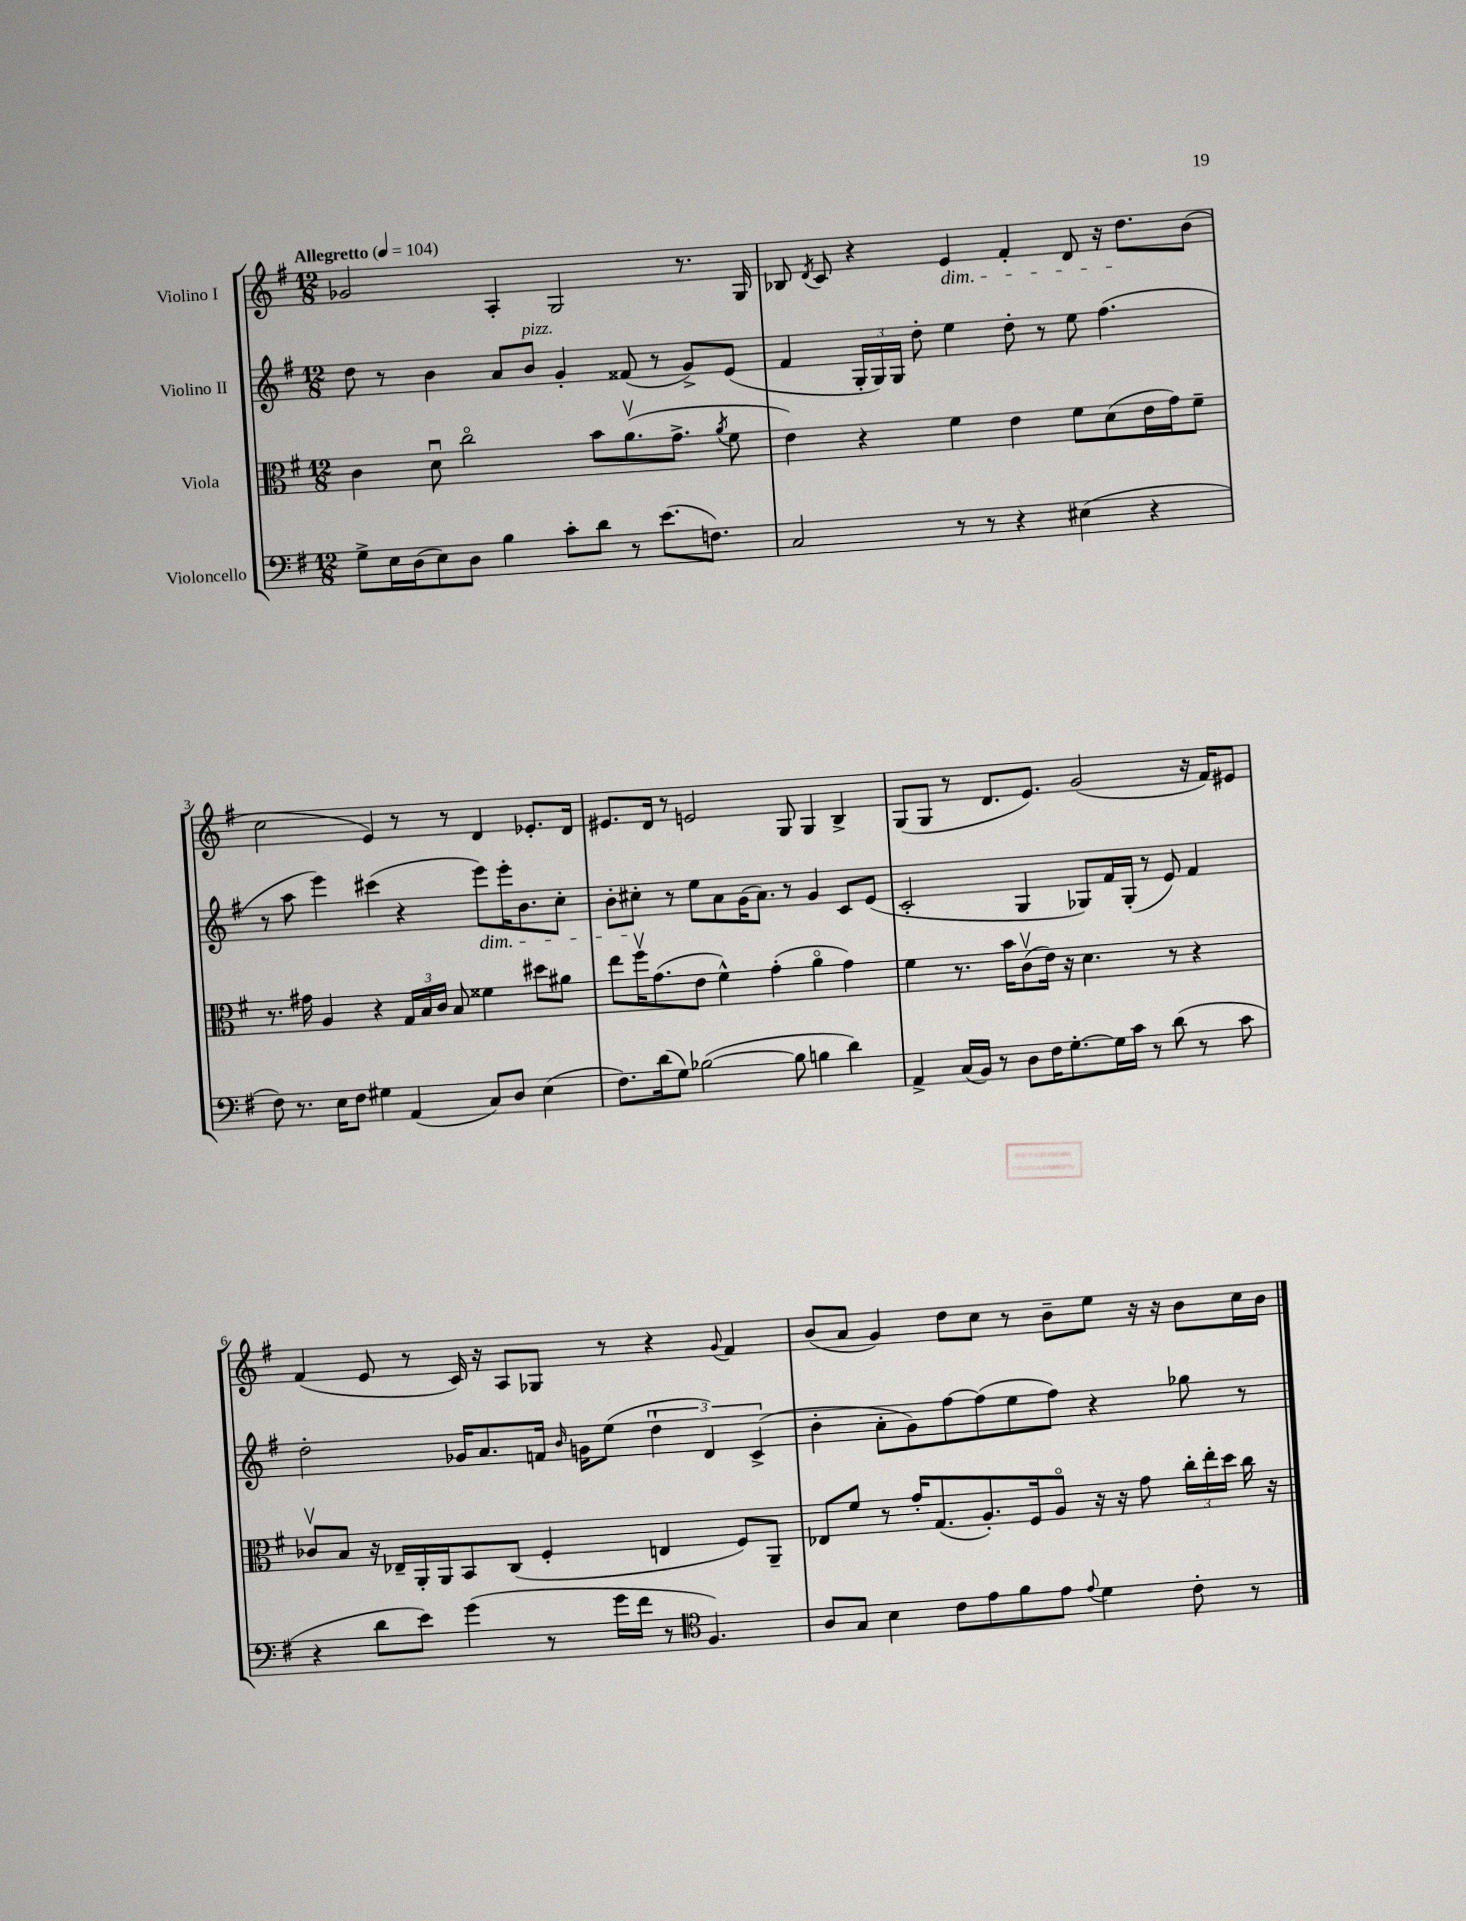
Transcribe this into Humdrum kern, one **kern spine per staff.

**kern	**kern	**kern	**kern
*staff4	*staff3	*staff2	*staff1
*clefF4	*clefC3	*clefG2	*clefG2
*k[f#]	*k[f#]	*k[f#]	*k[f#]
*M12/8	*M12/8	*M12/8	*M12/8
*MM104	*MM104	*MM104	*MM104
8G^\L	4c\	8dd\	2g-/
16E\L	.	8r	.
(16D\J	.	.	.
8E\)	8du\	4b\	.
8D\J	2cco\	.	.
4B\	.	8a/L	4A'/
.	.	8b/J	.
8c'\L	.	4g'/	2G/
8d\J	8b\L	.	.
8r	(8.av\	(8f##/	.
(8.e\L	.	8r	.
.	8.g^\J	.	.
.	.	8g^/L)	8.r
8.F\J)	.	.	.
.	8qa/	.	.
.	8f#\	(8e/J	.
.	.	.	16G/
=	=	=	=
2C/	4e\)	4f#/	8B-/
.	.	.	8qd/
.	.	.	8c/
.	4r	24G'/LL	4r
.	.	24G/)	.
.	.	24G/JJ	.
.	.	8dd'\	.
8r	4f#\	4ee\	4e/
8r	.	.	.
4r	4e\	8dd'\	4f#'/
.	.	8r	.
(4E#\	8f#\L	8ee\	8d/
.	(8d\	(4.ff#\	16r
.	.	.	8.dd\L
4r	16e\L	.	.
.	16g\J)	.	.
.	8f#~\J	.	(8b\J
=	=	=	=
8F#\)	8.r	8r	2cc\
8.r	.	8aa\	.
.	16g#\	.	.
.	4A/	4eee\)	.
16E\LK	.	.	.
8F#\J	.	.	.
4G#\	4r	(4ccc#\	4e/)
(4AA/	24G/LL	4r	8r
.	24B/	.	.
.	24c/JJ	.	.
.	8B/	.	8r
8C/L)	4f##\	8eee\L)	4d/
8D/J	.	16eee'\K	.
.	.	8.b\	.
(4E\	8dd#\L	.	8.e-'/L
.	8a#\J	8cc'\J	.
.	.	.	16d/Jk
=	=	=	=
8.F#\L)	8ee\L	8b'\L	8.e#/L
.	16ff#v\K	8cc#'\J	.
(16d\k	(8.g\	.	16d/Jk
8G\J)	.	8r	8r
([2B-\	8e\J	8ee\L	2e/
.	4f#^^\)	8a\	.
.	.	(16g\K	.
.	.	8.a\J)	.
.	(4g'\	.	.
8B-\]	.	8r	8G/
4B\	4ao\	4g/	4G/
4d\)	4g\)	8c/L	4B^/
.	.	(8e/J	.
=	=	=	=
4AA^/	4f#\	2c'/	(8G/L
.	.	.	8G/J
(16C/LL	8.r	.	8r
16BB/JJ)	.	.	.
8r	.	.	8.d/L
.	16b\LK	.	.
8D\L	(8cv\	4G/	.
.	.	.	8.e/J)
16F#\K	16e\Jk)	.	.
[8.G'\	16r	.	.
.	4.d\	8G-/L)	(2g/
16G\]L	.	16f#/L	.
16c\JJ	.	(16G-'/JJ	.
8r	.	8r	.
(8d\	8r	8e/)	.
8r	4r	4f#/	16r
.	.	.	16f#/LK)
8c\	.	.	8e#/J
=	=	=	=
4r	8c-v/L	2dd'\	(4f#/
.	8B/J	.	.
8d\L	16r	.	8e/
.	16E-~/LL	.	.
8e\J)	16AA'/	.	8r
.	16AA/J	.	.
(4g\	8BB/	16g-/LK	16c/)
.	.	8.a/	16r
.	(8C/J	.	8A/L
8r	4F#'/	16f/Jk	8G-/J
.	.	16qqb/	.
.	.	16g\LK	.
16g\LL	.	(8ee\J	8r
16f#\JJ	.	.	.
8r	4E/	6dd`\	4r
*clefC4	*	*	*
4.F#/)	.	.	.
.	.	6d/)	.
.	.	.	8qqg/
.	8F#/L)	.	4f#/
.	.	(6c^/	.
.	8AA~/J	.	.
=	=	=	=
8A/L	8E-/L	4b'\	(8b/L
8G/J	8f#/J	.	8a/J
4B\	8r	8a'\L	4g/)
.	16g'/LK	8g\)	.
.	(8.G/	.	.
8c\L	.	[8ff#\	8dd\L
8e\	8.A'/)	(8ff#\]	8cc\J
8f#\	.	8ee\	8r
.	16F#/k	.	.
8e\J	8Ao/J	8ff#\J)	8b~\L
8qqe/	.	.	.
4d\	16r	4r	8ee\J
.	16r	.	.
.	8g\	.	16r
.	.	.	16r
8c'\	24cc'\LL	8gg-\	8b\L
.	24ee'\	.	.
.	24dd\JJ	.	.
8r	16cc\	8r	16cc\L
.	16r	.	16b\JJ
==	==	==	==
*-	*-	*-	*-
